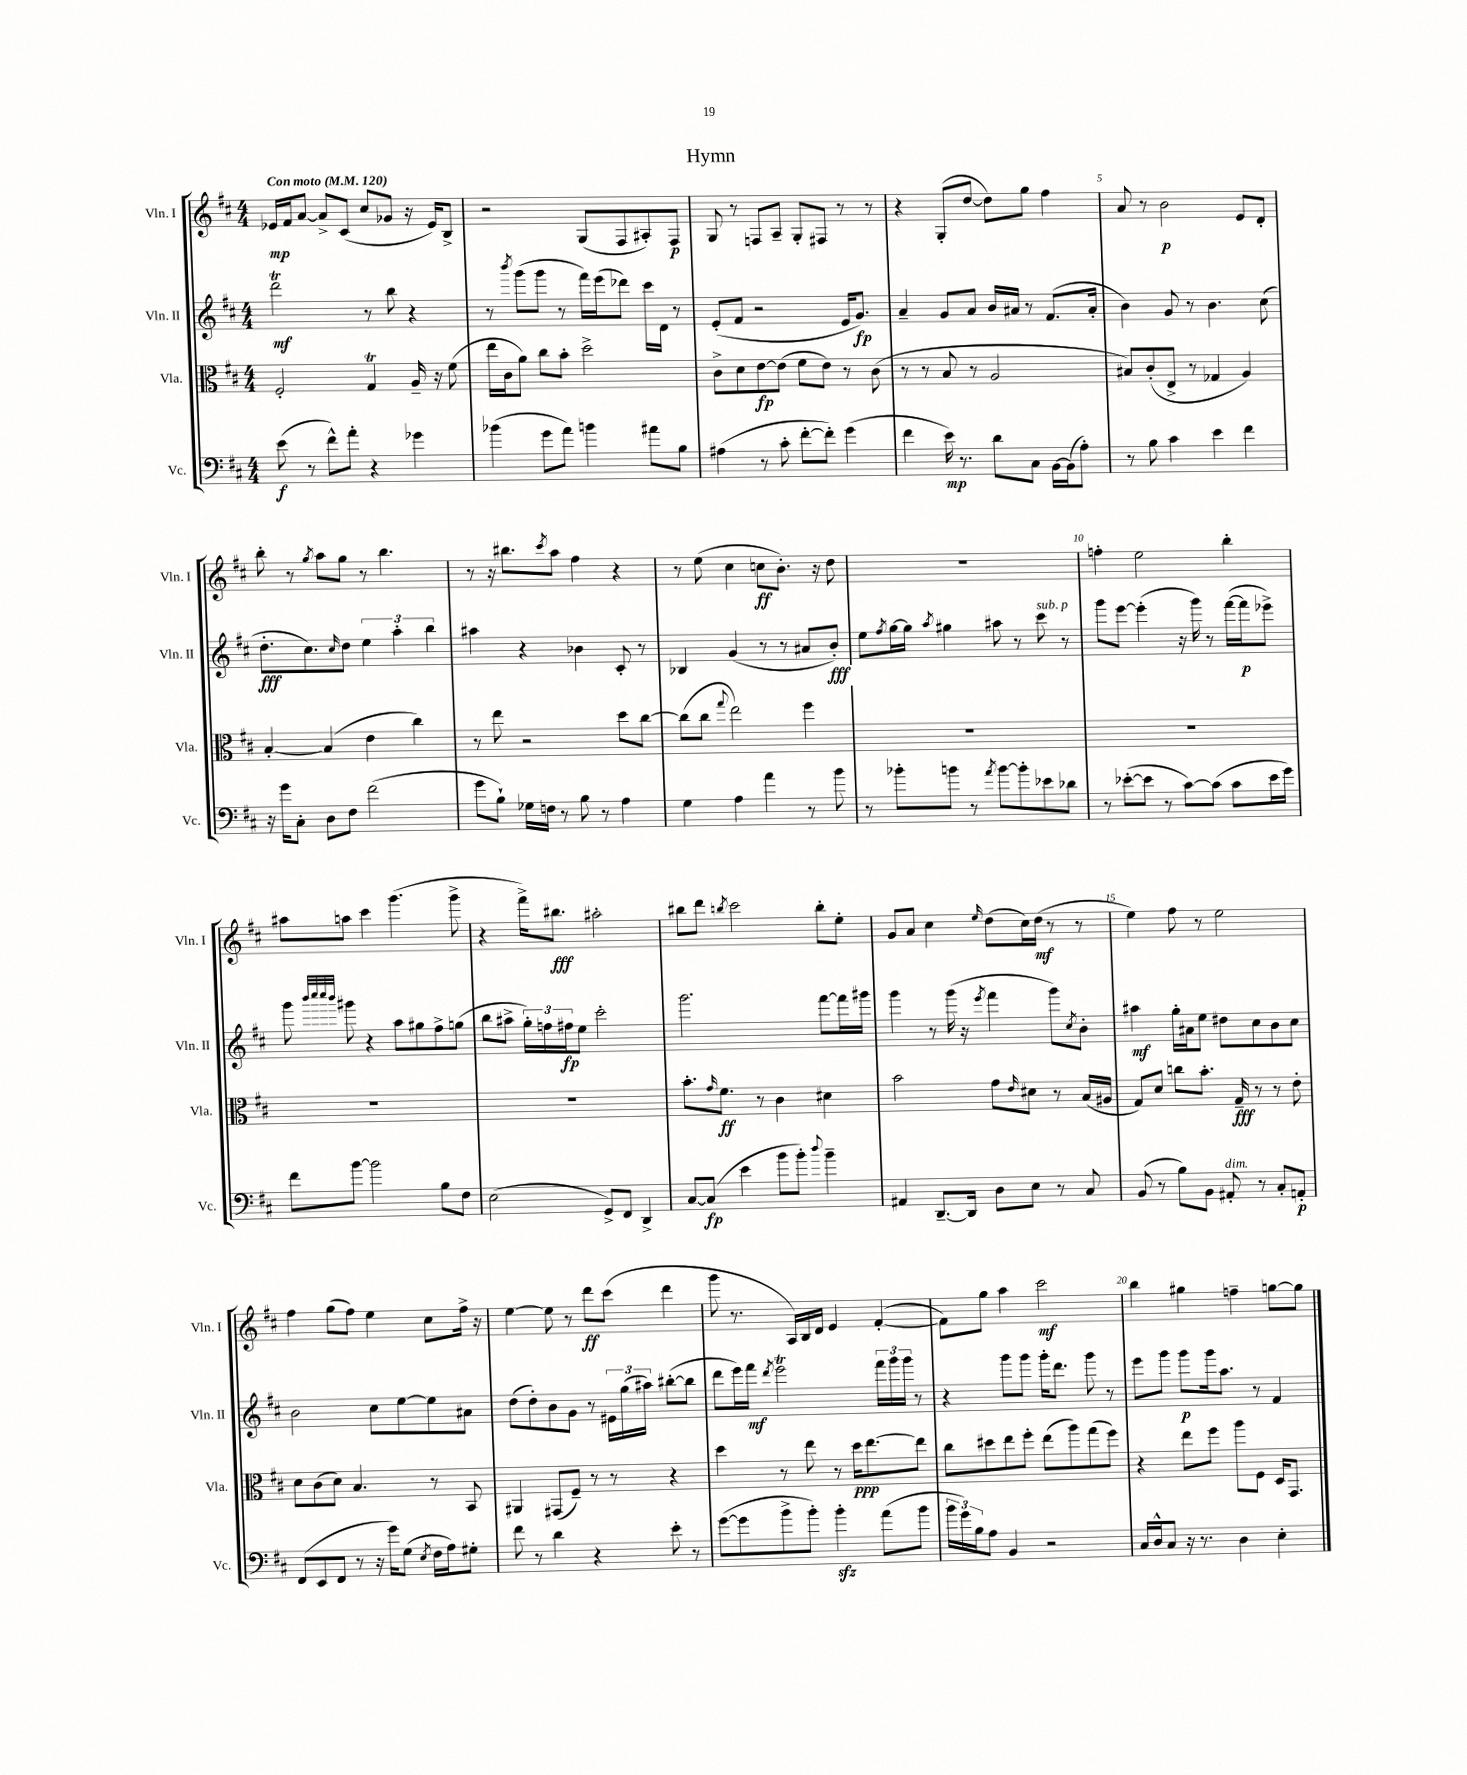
\header { title = "Hymn" }
<<
\new StaffGroup <<
\new Staff = "s0" \with { instrumentName = "Vln. I" shortInstrumentName = "Vln. I" } {
    \clef treble \key d \major \numericTimeSignature \time 4/4 \tempo "Con moto" 4 = 120
    ees'16\mp fis'16 a'8~ a'8-> cis'8( cis''8 ges'8 r16 ees'16) b8-> |
    r2 g8( fis8 ais8-.) fis8\p |
    g8 r8 f8 a8-- g8-. fis8 r8 r8 |
    r4 g8-.( d''8~ d''8) g''8 fis''4 |
    a'8 r8 b'2\p e'8 d'8-. |
    b''8-. r8 \acciaccatura { g''8 } a''8 g''8 r8 b''4. |
    r8 r16 bis''8. \acciaccatura { cis'''8 } a''8 fis''4 r4 |
    r8 e''8( cis''4 c''8\ff b'8.-.) r16 d''8 |
    R1 |
    f''4-. e''2 b''4-. |
    ais''8 a''8 cis'''4 g'''4.( g'''8-> |
    r4 fis'''16->) bis''8.\fff ais''2-. |
    bis''8 d'''8 \acciaccatura { b''8 } cis'''2 b''8-. e''8-. |
    g'8 a'8 cis''4 \grace { e''16 } d''8( cis''16) d''16\mf( r8 r8 |
    e''4) fis''8 r8 e''2 |
    fis''4 g''8( fis''8) e''4 cis''8 fis''16-> r16 |
    e''4~ e''8 r8 d'''8\ff cis'''8( d'''4 |
    g'''8 r8. a16) b16 d'16 e'4 fis'4~-.( |
    fis'8) g''8 a''4 cis'''2\mf |
    b''4 gis''4 f''4-- g''8~ g''8 \bar "|." |
}
\new Staff = "s1" \with { instrumentName = "Vln. II" shortInstrumentName = "Vln. II" } {
    \clef treble \key d \major \numericTimeSignature \time 4/4
    d'''2\trill\mf r8 b''8 r4 |
    r8 \acciaccatura { b'''8 } g'''8( g'''8 r8 fis'''16) e'''16( des'''8) cis'''16 d'16 r8 |
    e'8-.( fis'8 r2 e'16 g'8.\fp) |
    a'4-- g'8 a'8 b'16 ais'16 r8 fis'8.( ais'16-. |
    b'4) g'8 r8 b'4. cis''8( |
    d''8.-.\fff cis''8.) \grace { cis''16 } d''8 \tuplet 3/2 { e''4 a''4-. b''4 } |
    ais''4 r4 bes'4 cis'8-. r8 |
    bes4 g'4( r8 r8 ais'8 b'8-.\fff) |
    e''8 \acciaccatura { fis''8 } g''16~ g''16 \acciaccatura { a''8 } gis''4 ais''8 r8 cis'''8^\markup { \italic "sub. p" } r8 |
    g'''8 e'''8~ e'''4-.( r16 g'''16) r8 fis'''16~( fis'''16\p ees'''8->) |
    g'''8 \grace { b'''32 cis''''32 cis''''32 b'''32 } gis'''8 r4 a''8 gis''8 fis''8-> g''8( |
    b''8 ais''8-> \tuplet 3/2 { g''16-.) f''16 fis''16\fp } e''8 cis'''2-. |
    g'''2. fis'''8~ fis'''16 gis'''16 |
    g'''4 r8 g'''16( r16 \acciaccatura { e'''8 } fis'''4 g'''8) \acciaccatura { cis''8 } b'8-. |
    ais''4\mf g''16-. ais'16 e''8 dis''8 cis''8 b'8 cis''8 |
    b'2 cis''8 e''8~ e''8 ais'8 |
    d''8( d''8-.) b'8 g'8 r8 \tuplet 3/2 { eis'16 g''16( ais''16) } bis''8~-.( bis''8 |
    d'''8 e'''16) fis'''16\mf \acciaccatura { d'''8 } e'''2\trill \tuplet 3/2 { fis'''16 g'''16 g'''16 } r8 |
    r4 g'''8 g'''8 g'''16-. d'''8. g'''8 r8 |
    e'''8 g'''8 g'''8\p g'''16 a''8. r8 fis'4 \bar "|." |
}
\new Staff = "s2" \with { instrumentName = "Vla." shortInstrumentName = "Vla." } {
    \clef alto \key d \major \numericTimeSignature \time 4/4
    fis2-. g4\trill a16-- r16 fis'8( |
    e''16 cis'16 a'8) cis''8 b'8-. d''2-> |
    cis'8-> d'8 e'8~\fp e'8( fis'8 e'8) r8 cis'8( |
    r8 r8 b8 r8 a2 |
    bis8) cis'8-.( e8-> r8 ges4 a4) |
    b4~-. b4( e'4 cis''4) |
    r8 e''8 r2 d''8 cis''8~ |
    cis''8( cis''8 \appoggiatura { g''8 } e''2) fis''4 |
    R1 |
    R1 |
    R1 |
    R1 |
    b'8.-. \grace { g'16 } fis'8.\ff r8 cis'4 dis'4 |
    b'2 g'8 \grace { e'16 } dis'8 r8 b16( ais16 |
    g8) d'8 c''8 b'8.-. g16--\fff r8 r8 e'8-. |
    d'8 cis'8( d'8) b4. r8 b,8 |
    ais,4 gis,8( fis8--) r8 r8 r4 |
    d''4 r8 e''8 r8 d''16\ppp e''8.~ e''8 |
    cis''8 dis''8 e''8 fis''8-. e''8( a''8) g''8( fis''8) |
    r4 e''8 fis''8 a''8 fis8 d16 g,8. \bar "|." |
}
\new Staff = "s3" \with { instrumentName = "Vc." shortInstrumentName = "Vc." } {
    \clef bass \key d \major \numericTimeSignature \time 4/4
    e'8\f( r8 fis'8-^) a'8-. r4 ges'4 |
    bes'4( g'8 a'8) b'4 ais'8 b8 |
    ais4( r8 cis'8-. fis'8~-. fis'8-.) g'4( |
    fis'4 e'16\mp) r8. d'8 cis8 b,16~ b,16( a8-.) |
    r8 b8 cis'4 e'4 fis'4 |
    r16 g'16 cis8-. d8 fis8 fis'2( |
    g'8 b8-!) ges16 f16 r8 b8 r8 a4 |
    g4 a4 a'4 r8 b'8 |
    r8 bes'8-. b'8 r8 \acciaccatura { a'8 } b'8~ b'8-. ees'8 des'8 |
    r8 ees'8~-.( ees'8 r8 cis'8~) cis'8( cis'8 ees'16 g'16) |
    fis'8 b'8~ b'2 b8 fis8 |
    e2( g,8->) fis,8 d,4-> |
    cis8~ cis8\fp( e'4 b'8 b'8-.) \appoggiatura { d''8 } b'4-- |
    ais,4 d,8.~-- d,16 d8 e8 r8 cis8 |
    b,8( r8 b8) b,8 ais,8-.^\markup { \italic "dim." } r8 cis8-. a,8-.\p |
    fis,8( e,8 fis,8 r8 r16 g'16) g8( \acciaccatura { e8 } fis16 a16) gis8-. |
    fis'8 r8 d'4 r4 e'8-. r8 |
    g'8~( g'8 b'8-> b'8-.) b'4-.\sfz a'8( b'8 |
    \tuplet 3/2 { b'16 g'16) b16 } a8 b,4 r2 |
    cis16 d16-^ cis8 r16 r8. d4 e4-. \bar "|." |
}
>>
>>
\layout { \context { \Score \override BarNumber.break-visibility = ##(#f #t #t) barNumberVisibility = #(every-nth-bar-number-visible 5) } }
